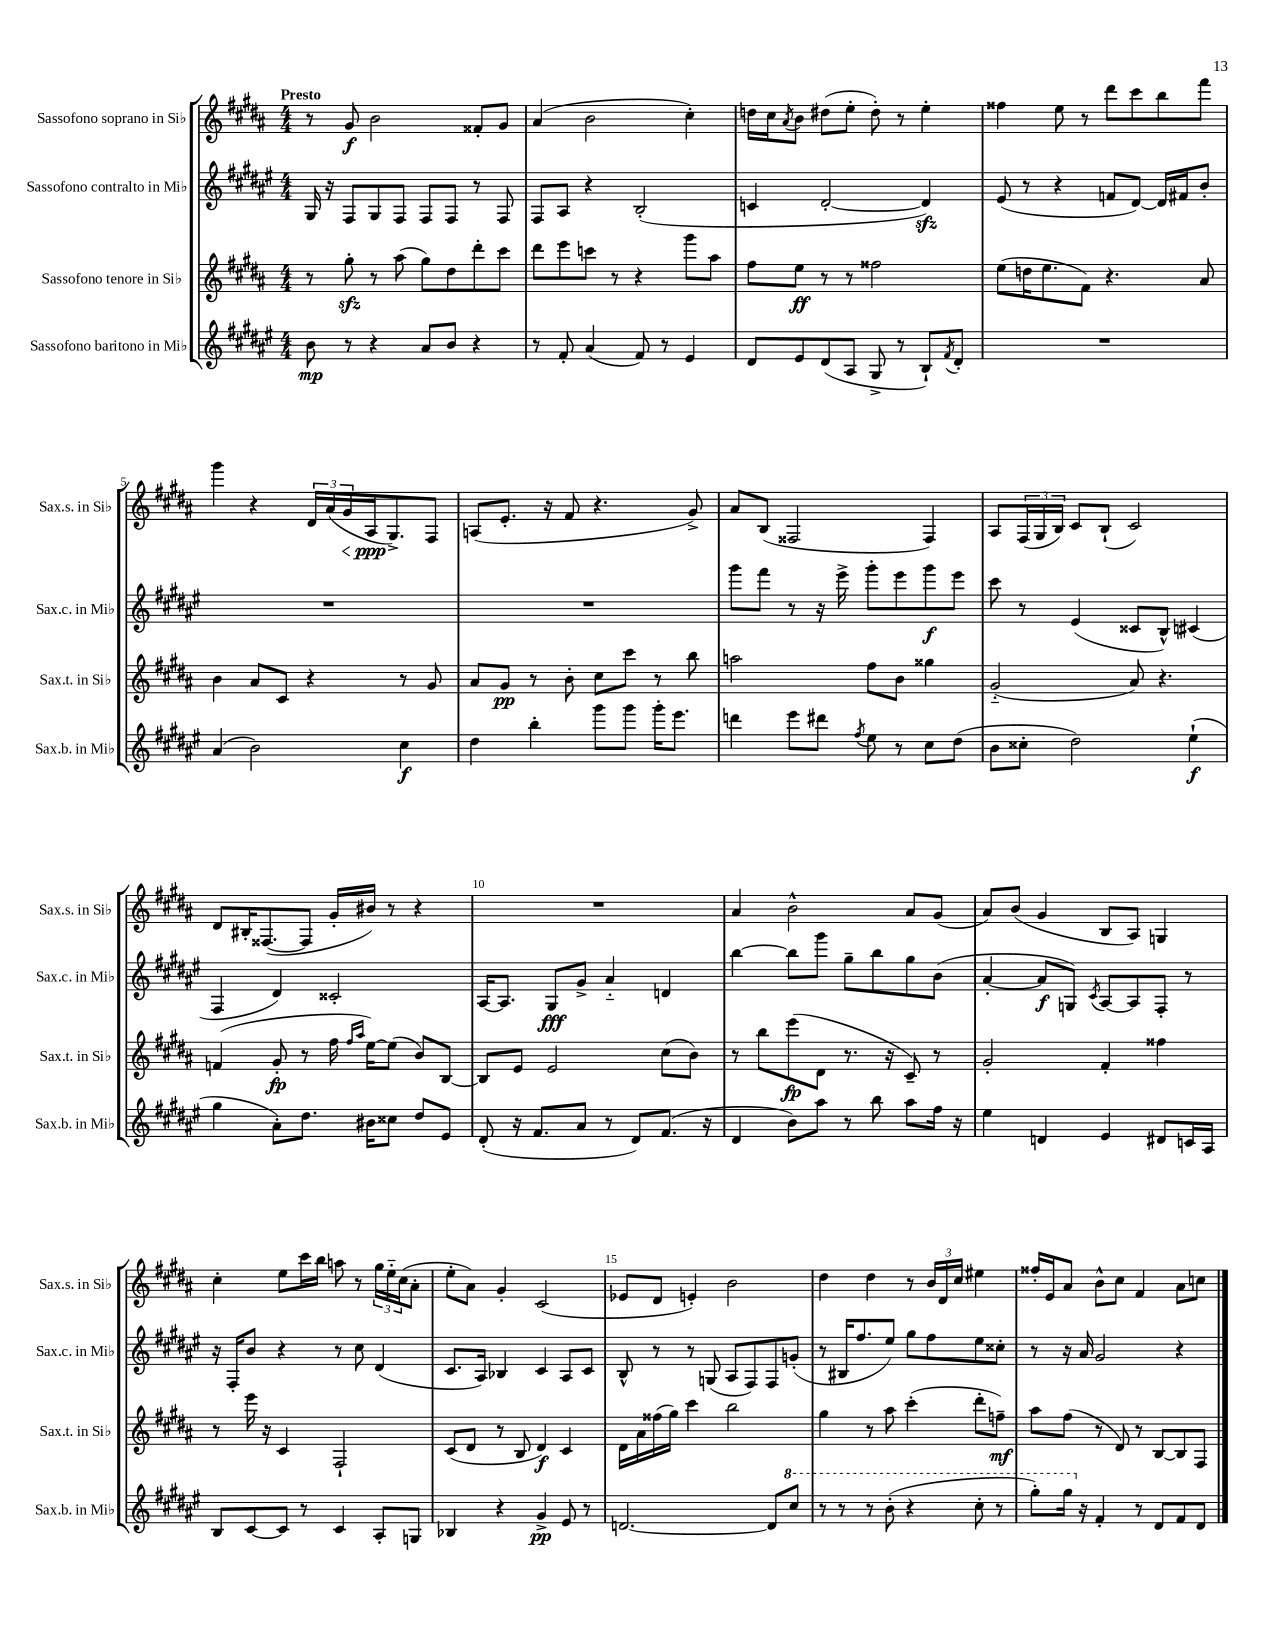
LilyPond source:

<<
\new StaffGroup <<
\new Staff = "s0" \with { instrumentName = "Sassofono soprano in Sib" shortInstrumentName = "Sax.s. in Sib" } {
    \clef treble \key b \major \numericTimeSignature \time 4/4 \tempo "Presto"
    r8 gis'8\f b'2 fisis'8-. gis'8 |
    ais'4( b'2 cis''4-.) |
    d''16 cis''16 \acciaccatura { ais'8 } b'8 dis''8( e''8-. dis''8-.) r8 e''4-. |
    fisis''4 e''8 r8 dis'''8 cis'''8 b''8 fis'''8 |
    gis'''4 r4 \tuplet 3/2 { dis'16 ais'16( gis'16\< } ais16\ppp\! gis8.->) fis8 |
    a8( e'8.-. r16 fis'8 r4. gis'8->) |
    ais'8 b8( fisis2 fisis4) |
    ais8 \tuplet 3/2 { fis16( gis16 b16) } cis'8 b8-!( cis'2) |
    dis'8 bis16-. fisis8.~( fisis8 gis'16-. bis'16) r8 r4 |
    R1 |
    ais'4 b'2-^ ais'8 gis'8( |
    ais'8) b'8( gis'4 b8 ais8) g4 |
    cis''4-. e''8 cis'''16 b''16 a''8 r8 \tuplet 3/2 { gis''16 e''16-_ cis''16( } ais'8-. |
    e''8-. ais'8) gis'4-. cis'2( |
    ees'8 dis'8 e'4-.) b'2 |
    dis''4 dis''4 r8 \tuplet 3/2 { b'16 dis'16 cis''16 } eis''4 |
    fisis''16-. e'16 ais'8 b'8-^ cis''8 fis'4 ais'8 c''8 \bar "|." |
}
\new Staff = "s1" \with { instrumentName = "Sassofono contralto in Mib" shortInstrumentName = "Sax.c. in Mib" } {
    \clef treble \key fis \major \numericTimeSignature \time 4/4
    gis16 r16 fis8 gis8 fis8 fis8 fis8 r8 fis8 |
    fis8 ais8 r4 b2-.( |
    c'4 dis'2~-. dis'4\sfz) |
    eis'8( r8 r4 f'8 dis'8~) dis'16 fis'16 b'8-. |
    R1 |
    R1 |
    gis'''8 fis'''8 r8 r16 eis'''16-> gis'''8-. eis'''8 gis'''8\f eis'''8 |
    cis'''8 r8 eis'4( cisis'8 b8-^) cis'4( |
    fis4 dis'4) cisis'2-. |
    ais16~ ais8. gis8\fff gis'8-> ais'4-_ d'4 |
    b''4~ b''8 gis'''8 gis''8-- b''8 gis''8 b'8( |
    ais'4~-. ais'8\f g8) \acciaccatura { cis'8 } ais8~ ais8 fis8-. r8 |
    r16 fis16-. b'8 r4 r8 cis''8 dis'4( |
    cis'8. ais16) bes4 cis'4 ais8 cis'8 |
    b8-^ r8 r8 g8( ais8 fis8) fis8 g'8-.( |
    r8 bis16 fis''8. eis''8) gis''8 fis''8 eis''8 cisis''8-. |
    r8 r16 ais'16 gis'2 r4 \bar "|." |
}
\new Staff = "s2" \with { instrumentName = "Sassofono tenore in Sib" shortInstrumentName = "Sax.t. in Sib" } {
    \clef treble \key b \major \numericTimeSignature \time 4/4
    r8 gis''8-.\sfz r8 ais''8( gis''8) dis''8 dis'''8-. cis'''8 |
    dis'''8 e'''8 c'''8 r8 r4 gis'''8 ais''8 |
    fis''8 e''8\ff r8 r8 fisis''2 |
    e''8( d''16 e''8. fis'8) r4. ais'8 |
    b'4 ais'8 cis'8 r4 r8 gis'8 |
    ais'8 gis'8\pp r8 b'8-. cis''8 cis'''8 r8 b''8 |
    a''2 fis''8 b'8 gisis''4 |
    gis'2-_( ais'8) r4. |
    f'4( gis'8-.\fp r8 fis''16 \grace { fis''16 ais''16 } e''16~) e''8( b'8) b8~ |
    b8 e'8 e'2 cis''8( b'8) |
    r8 b''8 e'''8\fp( dis'8 r8. r16 cis'8--) r8 |
    gis'2-. fis'4-. fisis''4 |
    r8 e'''16 r16 cis'4 fis2-! |
    cis'8( dis'8 r8 b8 dis'4\f) cis'4 |
    dis'16 ais'16 fisis''16( gis''16) cis'''4 b''2 |
    gis''4 r8 ais''8 cis'''4-.( dis'''8-. f''8--\mf) |
    ais''8 fis''8( r8 dis'8) r8 b8~ b8 fis8 \bar "|." |
}
\new Staff = "s3" \with { instrumentName = "Sassofono baritono in Mib" shortInstrumentName = "Sax.b. in Mib" } {
    \clef treble \key fis \major \numericTimeSignature \time 4/4
    b'8\mp r8 r4 ais'8 b'8 r4 |
    r8 fis'8-. ais'4( fis'8) r8 eis'4 |
    dis'8 eis'8 dis'8( ais8 gis8-> r8 b8-!) \acciaccatura { fis'8 } dis'8-. |
    R1 |
    ais'4( b'2) cis''4\f |
    dis''4 b''4-. gis'''8 gis'''8 gis'''16-. eis'''8. |
    d'''4 eis'''8 dis'''8 \acciaccatura { fis''8 } eis''8 r8 cis''8 dis''8( |
    b'8 cisis''8-. dis''2) eis''4-!\f( |
    gis''4 ais'8-.) dis''8. bis'16 cisis''8 dis''8 eis'8 |
    dis'8-.( r16 fis'8. ais'8 r8 dis'8) fis'8.( r16 |
    dis'4 b'8) ais''8 r8 b''8 ais''8 fis''16 r16 |
    eis''4 d'4 eis'4 dis'8 c'16 ais16 |
    b8 cis'8~ cis'8 r8 cis'4 ais8-. g8 |
    bes4 r4 gis'4->\pp eis'8 r8 |
    d'2.~ d'8 \ottava #1 cis'''8 |
    r8 r8 r8 b''8-.( r4 cis'''8-. r8 |
    gis'''8-.) gis'''16 \ottava #0 r16 fis'4-. r8 dis'8 fis'8 dis'8 \bar "|." |
}
>>
>>
\layout { \context { \Score \override BarNumber.break-visibility = ##(#f #t #t) barNumberVisibility = #(every-nth-bar-number-visible 5) } }
